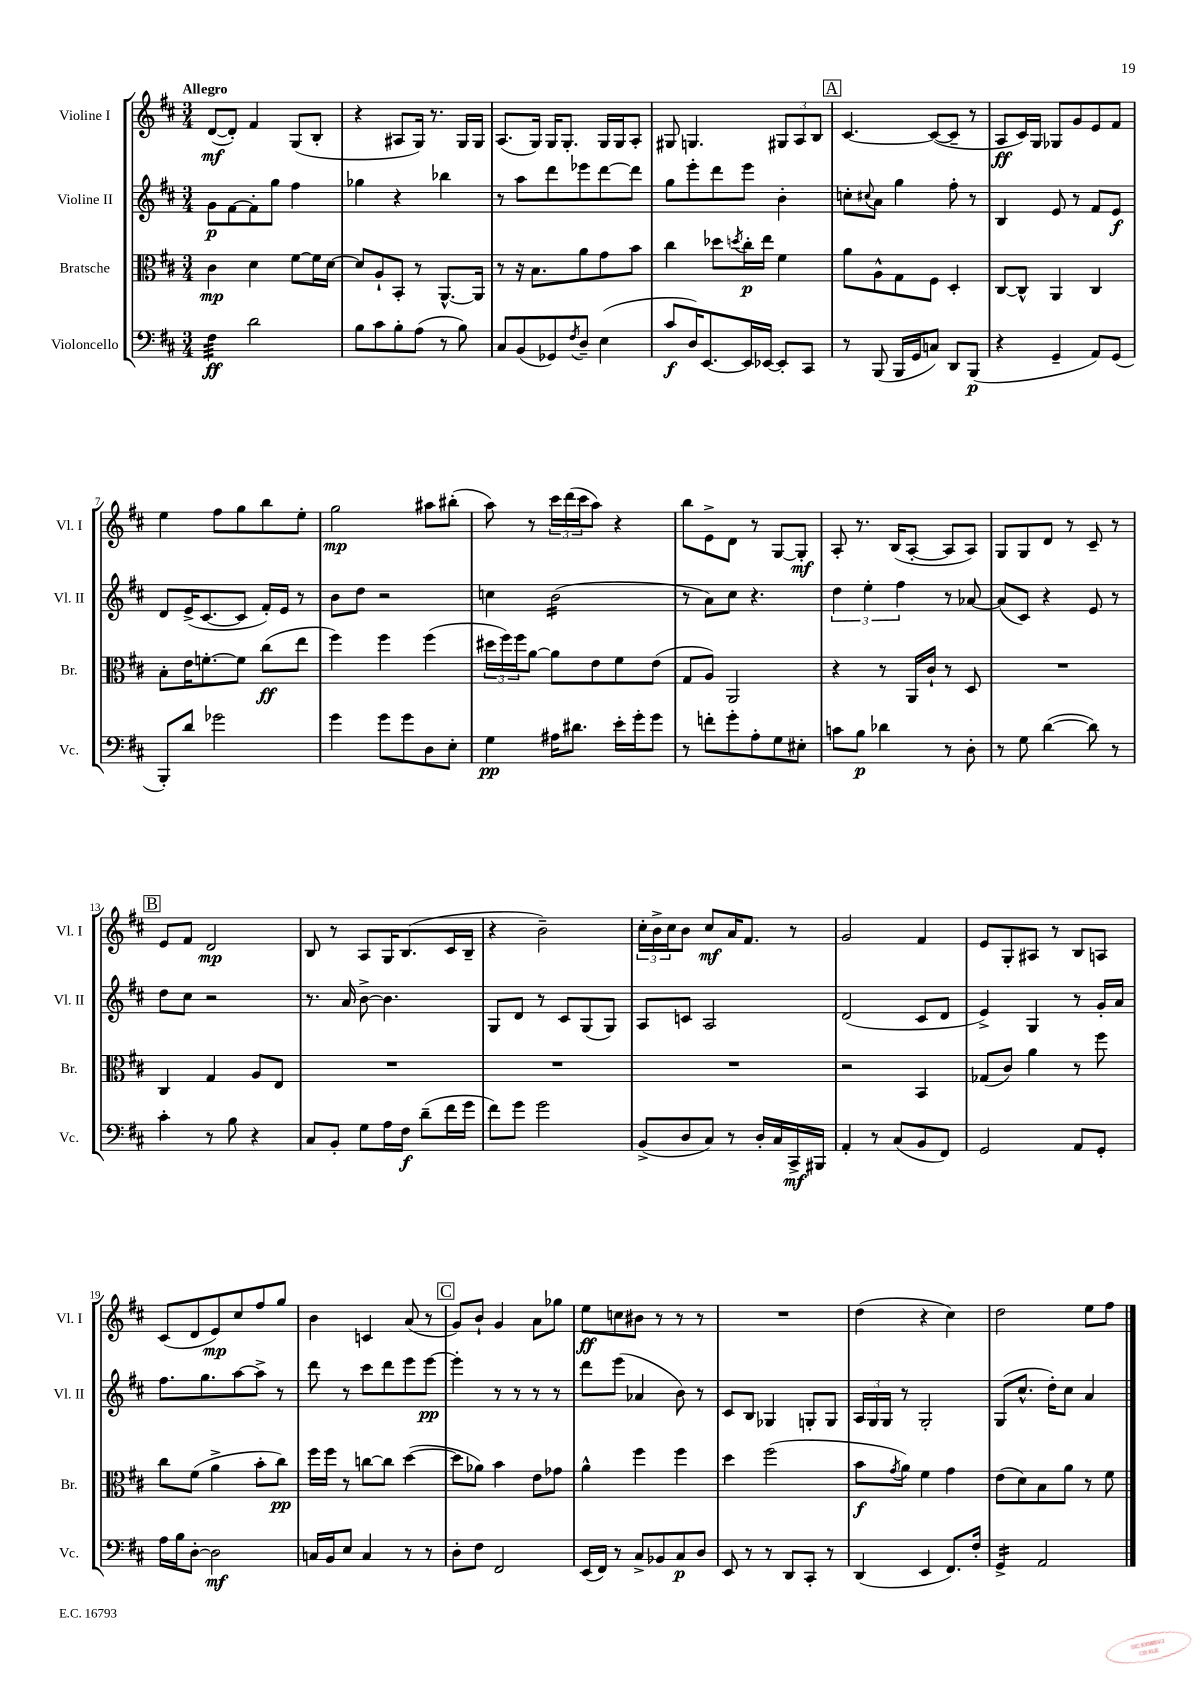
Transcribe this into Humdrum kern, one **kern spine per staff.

**kern	**kern	**kern	**kern
*staff4	*staff3	*staff2	*staff1
*clefF4	*clefC3	*clefG2	*clefG2
*k[f#c#]	*k[f#c#]	*k[f#c#]	*k[f#c#]
*M3/4	*M3/4	*M3/4	*M3/4
4F#\	4c#\	8g\L	([8d/L
.	.	[8f#\	8d'/]J)
2d\	4d\	8f#'\]	4f#/
.	.	8gg\J	.
.	[8f#\L	4ff#\	(8G/L
.	16f#\]L	.	8B'/J
.	[16d\JJ	.	.
=	=	=	=
8B\L	8d/]L	4gg-\	4r
8c#\	8A`/	.	.
8B'\	8BB'/J	4r	8A#/L
(8A\J	8r	.	16G/Jk)
.	.	.	8.r
8r	[8.AA^^/L	4bb-\	.
8B\)	.	.	16G/LL
.	16AA/]Jk	.	16G/JJ
=	=	=	=
8C#/L	8r	8r	(8.A/L
(8BB/	16r	8aa\L	.
.	8.B\L	.	16G/Jk)
8GG-/)	.	8ddd\	16G/LK
.	.	.	8.G'/J
8qF#/	.	.	.
8D~/J	8a\	8eee-\	.
(4E\	8g\	[8ddd\	16G/LL
.	.	.	16G/J
.	8b\J	8ddd\]J	8A'/J
=	=	=	=
8c#/L	4cc#\	8gg\L	8G#/
16D/K)	.	8eee'\	4.G/
[8.EE/	.	.	.
.	8dd-\L	8ddd\	.
.	8qdd/	.	.
16EE/]L	16cc#'\L	8eee\J	.
[16EE-/JJ	16ee\JJ	.	.
8EE-'/]L	4f#\	4b'\	12G#/L
.	.	.	12A/
8CC#/J	.	.	.
.	.	.	12B/J
=	=	=	=
8r	8a\L	8cc'\L	[4.c#/
.	.	8qqcc#/	.
(8BBB/	8A^^\	8a\J	.
16BBB/LL	8G\	4gg\	.
16GG/J	.	.	.
8C/J)	8F#\J	.	(8c#/_L
8DD/L	4D'/	8ff#'\	8c#~/]J
(8BBB/J	.	8r	8r
=	=	=	=
4r	[8C#/L	4B/	8A/L
.	8C#^^/]J	.	16c#/L)
.	.	.	16G/JJ
4GG~/	4AA/	8e/	8G-/L
.	.	8r	8g/
8AA/L)	4C#/	8f#/L	8e/
(8GG/J	.	8e/J	8f#/J
=	=	=	=
8BBB'/L)	8B'\L	8d/L	4ee\
8d/J	16e\K	(16e^/K	.
.	[8.f'\	[8.c#/	.
2g-\	.	.	8ff#\L
.	8f\]J	8c#/]J	8gg\
.	(8cc#\L	16f#'/LL)	8bb\
.	.	16e/JJ	.
.	8ee\J	8r	8ee'\J
=	=	=	=
4g\	4ff#\)	8b\L	2gg\
.	.	8dd\J	.
8g\L	4ff#\	2r	.
8g\	.	.	.
8D\	(4ff#\	.	8aa#\L
8E'\J	.	.	(8bb#'\J
=	=	=	=
4G\	24dd#\LL	4cc\	8aa\)
.	24ff#\)	.	.
.	24ff#\J	.	.
.	[8a\J	.	8r
16A#\LK	8a\]L	(2b\	24ccc#\LL
.	.	.	(24ddd\
8.d#\J	.	.	.
.	.	.	24ccc#\J
.	8e\	.	8aa\J)
16e'\LL	8f#\	.	4r
16g'\J	.	.	.
8g\J	(8e\J	.	.
=	=	=	=
8r	8G/L	8r	8bb\L
8f'\L	8A/J)	8a\L)	8e^\
8g'\	2AA/	8cc#\J	8d\J
8A'\	.	4.r	8r
8G\	.	.	[8G/L
8E#'\J	.	.	8G'/]J
=	=	=	=
8c\L	4r	6dd\	8A'/
8B\J	.	.	8.r
.	.	6ee'\	.
4d-\	8r	.	.
.	.	.	(16B/LK
.	.	6ff#\	.
.	16AA/LL	.	[8A'/J
.	16c#`/JJ	.	.
8r	8r	8r	8A/]L
8D'\	8D/	[8a-/	8A/J)
=	=	=	=
8r	2.r	(8a-/]L	8G/L
8G\	.	8c#/J)	8G/
([4d\	.	4r	8d/J
.	.	.	8r
8d\])	.	8e/	8c#~/
8r	.	8r	8r
=	=	=	=
4c#'\	4C#/	8dd\L	8e/L
.	.	8cc#\J	8f#/J
8r	4G/	2r	2d/
8B\	.	.	.
4r	8A/L	.	.
.	8E/J	.	.
=	=	=	=
8C#/L	2.r	8.r	8B/
8BB'/J	.	.	8r
.	.	16a/	.
8G\L	.	[8b^\	8A/L
16A\L	.	4.b\]	16G/K
16F#\JJ	.	.	(8.B/
(8d~\L	.	.	.
16f#\L	.	.	16c#/L
16g\JJ	.	.	16B~/JJ
=	=	=	=
8f#\L)	2.r	8G/L	4r
8g\J	.	8d/J	.
2g\	.	8r	2b~\)
.	.	8c#/L	.
.	.	(8G/	.
.	.	8G/J)	.
=	=	=	=
(8BB^/L	2.r	8A/L	24cc#'\LL
.	.	.	24b^\
.	.	.	24cc#\J
8D/	.	8c/J	8b\J
8C#/J)	.	2A/	8cc#/L
8r	.	.	16a/K
.	.	.	8.f#/J
16D'/LL	.	.	.
16C#/	.	.	.
16CC#^/	.	.	8r
16BBB#/JJ	.	.	.
=	=	=	=
4AA'/	2r	(2d/	2g/
8r	.	.	.
(8C#/L	.	.	.
8BB/	4BB/	8c#/L	4f#/
8FF#/J)	.	8d/J	.
=	=	=	=
2GG/	(8G-/L	4e^/)	8e/L
.	8c#/J)	.	8G'/
.	4a\	4G/	8A#/J
.	.	.	8r
8AA/L	8r	8r	8B/L
8GG'/J	8ff#\	16g'/LL	8A/J
.	.	16a/JJ	.
=	=	=	=
16A\LL	8cc#\L	8.ff#\L	(8c#/L
16B\J	.	.	.
[8D'\J	(8f#\J	.	8d/
.	.	8.gg\	.
2D\]	4a^\	.	8e/)
.	.	[8aa\	8cc#/
.	8b'\L	8aa^\]J	8ff#/
.	8cc#\J)	8r	8gg/J
=	=	=	=
16C/LL	16ff#\LL	8ddd\	4b\
16BB/J	16ff#\JJ	.	.
8E/J	8r	8r	.
4C/	[8cc\L	8ccc#\L	4c/
.	8cc\]J	8ddd\	.
8r	([4dd\	8eee\	(8a/
8r	.	[8eee\J	8r
=	=	=	=
8D'\L	8dd\]L	4eee'\]	8g/L)
8F#\J	8a-\J)	.	8b`/J
2FF#/	4b\	8r	4g/
.	.	8r	.
.	8e\L	8r	8a\L
.	8g-\J	8r	8gg-\J
=	=	=	=
(16EE/LL	4a^^\	8ddd\L	8ee\L
16FF#/JJ)	.	.	.
8r	.	(8eee\J	8cc\
8C#^/L	4ff#\	4a-/	8b#\J
8BB-/	.	.	8r
8C#/	4ff#\	8b\)	8r
8D/J	.	8r	8r
=	=	=	=
8EE/	4dd\	8c#/L	2.r
8r	.	8B/J	.
8r	(2ff#\	4G-/	.
8DD/L	.	.	.
8CC#'/J	.	8G'/L	.
8r	.	8G/J	.
=	=	=	=
(4DD/	8b\L	24A/LL	(4dd\
.	.	24G/	.
.	.	24G/JJ	.
.	8qg/	.	.
.	8a\J)	8r	.
4EE/	4f#\	2G'/	4r
8.FF#/L)	4g\	.	4cc#\)
16F#'/Jk	.	.	.
=	=	=	=
4GG^/	(8e\L	(8G/L	2dd\
.	8d\)	8.cc#^^/J	.
2AA/	8B\	.	.
.	.	16dd'\LK)	.
.	8a\J	8cc#\J	.
.	8r	4a/	8ee\L
.	8f#\	.	8ff#\J
==	==	==	==
*-	*-	*-	*-
